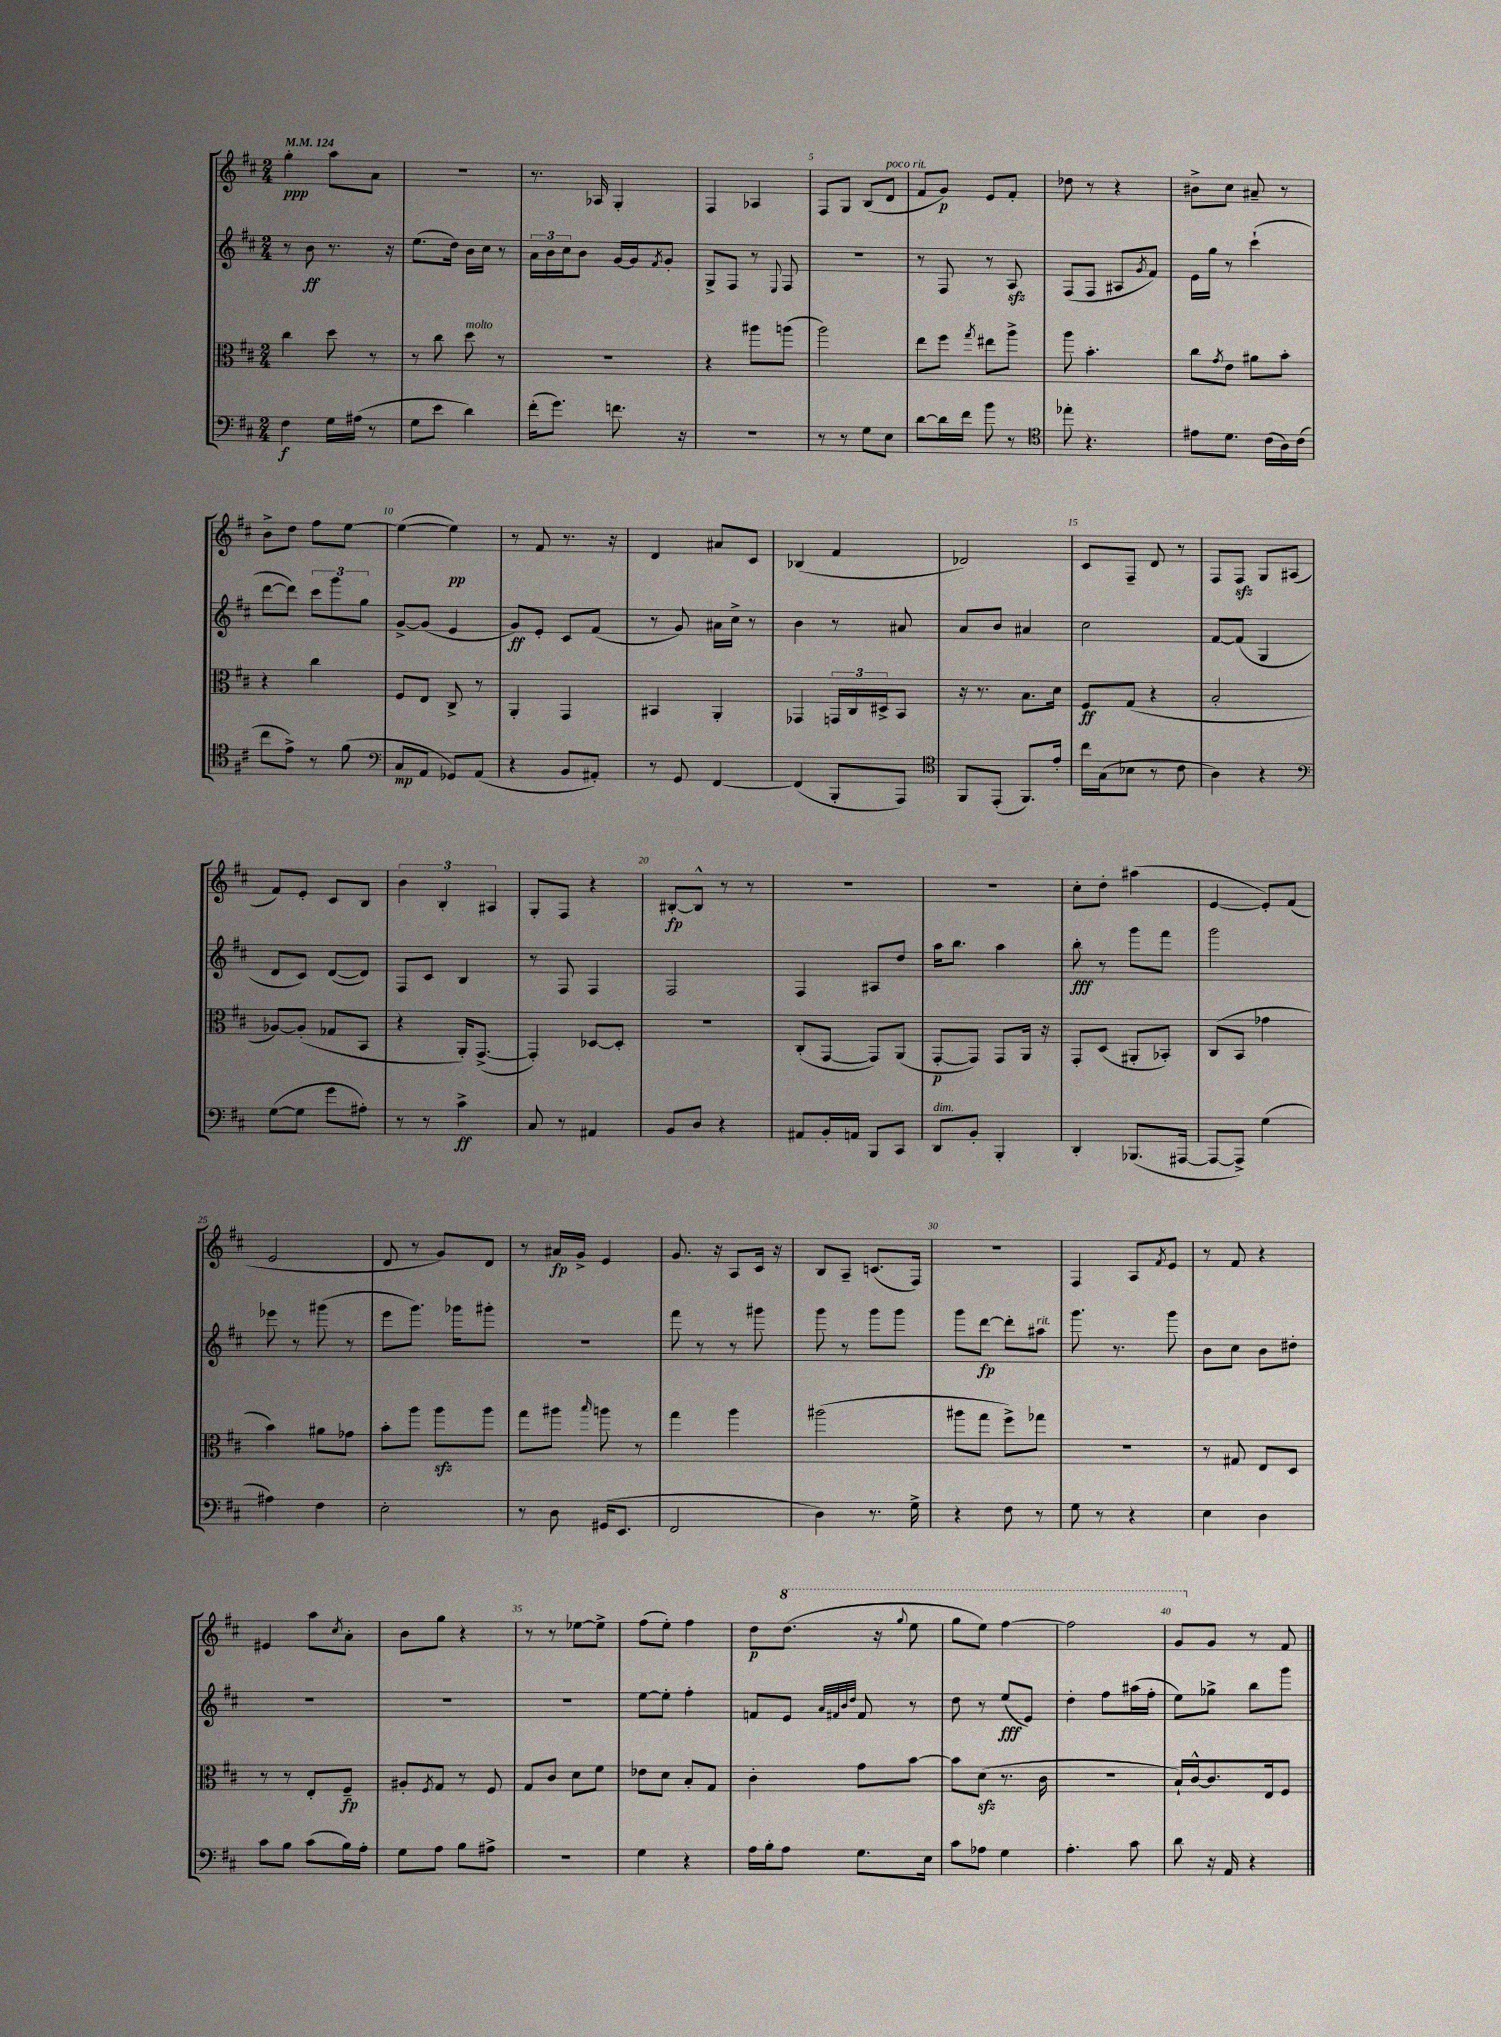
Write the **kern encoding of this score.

**kern	**dynam	**kern	**dynam	**kern	**dynam	**kern	**dynam
*part4	*part4	*part3	*part3	*part2	*part2	*part1	*part1
*staff4	*staff4	*staff3	*staff3	*staff2	*staff2	*staff1	*staff1
*clefF4	*	*clefC3	*	*clefG2	*	*clefG2	*
*k[f#c#]	*	*k[f#c#]	*	*k[f#c#]	*	*k[f#c#]	*
*M2/4	*	*M2/4	*	*M2/4	*	*M2/4	*
*MM124	*	*MM124	*	*MM124	*	*MM124	*
=1	=1	=1	=1	=1	=1	=1	=1
4F#\	f	4cc#\	.	8r	.	4gg'\	ppp
.	.	.	.	8b\	ff	.	.
16G\LL	.	8dd\	.	8.r	.	8aa\L	.
(16A#X\JJ	.	.	.	.	.	.	.
8r	.	8r	.	.	.	8a\J	.
.	.	.	.	16r	.	.	.
=2	=2	=2	=2	=2	=2	=2	=2
8G\L	.	8r	.	(8.ee\L	.	2r	.
8e\J	.	8cc#\	.	.	.	.	.
.	.	.	.	16dd\Jk)	.	.	.
!	!	!LO:TX:a:i:t=molto	!	!	!	!	!
4d\)	.	8dd\	.	16b\LL	.	.	.
.	.	.	.	16cc#\JJ	.	.	.
.	.	8r	.	8r	.	.	.
=3	=3	=3	=3	=3	=3	=3	=3
(16f#'\KL	.	2r	.	24a\LL	.	8.r	.
.	.	.	.	24b\	.	.	.
8.g\J)	.	.	.	.	.	.	.
.	.	.	.	24cc#\J	.	.	.
.	.	.	.	8b\J	.	.	.
.	.	.	.	.	.	16A-X/	.
8.fn\	.	.	.	[16g/LL	.	4G'/	.
.	.	.	.	16g/J]	.	.	.
.	.	.	.	8qf#/	.	.	.
.	.	.	.	8g'/J	.	.	.
16r	.	.	.	.	.	.	.
=4	=4	=4	=4	=4	=4	=4	=4
2r	.	4r	.	8G^/L	.	4F#/	.
.	.	.	.	8F#/J	.	.	.
.	.	8aa#X\L	.	8r	.	4A-X/	.
.	.	.	.	8qqE/	.	.	.
.	.	(8aan\J	.	8F#/	.	.	.
=5	=5	=5	=5	=5	=5	=5	=5
8r	.	2aa\)	.	2r	.	8F#/L	.
8r	.	.	.	.	.	8G/J	.
8G\L	.	.	.	.	.	(8B/L	.
!	!	!	!	!	!	!LO:TX:a:i:t=poco rit.	!
8E\J	.	.	.	.	.	8d/J	.
=6	=6	=6	=6	=6	=6	=6	=6
[8d\L	.	8ee\L	.	8r	.	8f#/L	.
16d\L]	.	8ff#\J	.	8F#/	.	8g/J)	p
16f#\JJ	.	.	.	.	.	.	.
.	.	8qgg/	.	.	.	.	.
8b\	.	8ee#X\L	.	8r	.	8e/L	.
8r	.	8aa^\J	.	8Azz/	.	8f#'/J	.
=7	=7	=7	=7	=7	=7	=7	=7
*clefC4	*	*	*	*	*	*	*
8ee-X'\	.	8aa\	.	(8F#/L	.	8dd-X\	.
4.r	.	4.b'\	.	8F#/J	.	8r	.
.	.	.	.	8A#X/L	.	4r	.
.	.	.	.	8qg/	.	.	.
.	.	.	.	8f#/J)	.	.	.
=8	=8	=8	=8	=8	=8	=8	=8
8e#X\L	.	8cc#\L	.	16e\LL	.	8b#X^\L	.
.	.	.	.	16gg\JJ	.	.	.
.	.	8qg/	.	.	.	.	.
8.d\J	.	8e\J	.	8r	.	8cc#\J	.
.	.	8a#X\L	.	(4ccc#`\	.	8a#X~/	.
(16c#\LL	.	.	.	.	.	.	.
16A\)	.	8b'\J	.	.	.	8r	.
(16c#\JJ	.	.	.	.	.	.	.
!!LO:LB:g=z
=9	=9	=9	=9	=9	=9	=9	=9
8cc#\L	.	4r	.	[8ddd\L	.	8b^\L	.
8e^\J)	.	.	.	8ddd\J])	.	8dd\J	.
8r	.	4cc#\	.	12ccc#\L	.	8ff#\L	.
.	.	.	.	12ggg\	.	.	.
(8f#\	.	.	.	.	.	[8ee\J	.
.	.	.	.	12gg\J	.	.	.
=10	=10	=10	=10	=10	=10	=10	=10
*clefF4	*	*	*	*	*	*	*
8C#/L	mp	8F#/L	.	[8g^/L	.	(4ee\_	.
8AA/J	.	8E/J	.	(8g/J]	.	.	.
8GG-X/L)	.	8C#^/	.	4e/	.	4ee\])	pp
(8AA/J	.	8r	.	.	.	.	.
=11	=11	=11	=11	=11	=11	=11	=11
4r	.	4AA'/	.	8g/L)	ff	8r	.
.	.	.	.	8e'/J	.	8f#/	.
8BB/L	.	4GG/	.	8c#/L	.	8.r	.
8AA#X'/J)	.	.	.	(8f#/J	.	.	.
.	.	.	.	.	.	16r	.
=12	=12	=12	=12	=12	=12	=12	=12
8r	.	4BB#X/	.	8r	.	4d/	.
8GG/	.	.	.	8g/)	.	.	.
[4FF#/	.	4AA'/	.	16a#X\LL	.	8a#X/L	.
.	.	.	.	16cc#^\JJ	.	.	.
.	.	.	.	8r	.	8c#/J	.
=13	=13	=13	=13	=13	=13	=13	=13
(4FF#/]	.	4GG-X/	.	4b\	.	(4B-X/	.
8BBB'/L	.	24GGn/LL	.	8r	.	4f#/	.
.	.	24C#/	.	.	.	.	.
.	.	24D#X^/J	.	.	.	.	.
8AAA/J)	.	8BB/J	.	8a#X/	.	.	.
=14	=14	=14	=14	=14	=14	=14	=14
*clefC4	*	*	*	*	*	*	*
8FF#/L	.	16r	.	8a/L	.	2d-X/)	.
.	.	8.r	.	.	.	.	.
(8EE'/J	.	.	.	8b/J	.	.	.
8.FF#/L)	.	8.B\L	.	4a#X/	.	.	.
16e'/Jk	.	16d\Jk	.	.	.	.	.
=15	=15	=15	=15	=15	=15	=15	=15
16cc#\LL	.	8F#/L	ff	2cc#\	.	8c#/L	.
(16G\J	.	.	.	.	.	.	.
8B-X\J	.	(8G/J	.	.	.	8F#~/J	.
8r	.	4r	.	.	.	8d/	.
8c#\	.	.	.	.	.	8r	.
=16	=16	=16	=16	=16	=16	=16	=16
4A\)	.	2B'/	.	[8f#/L	.	8F#/L	.
.	.	.	.	(8f#/J]	.	8F#zz/J	.
4r	.	.	.	4G/	.	8G/L	.
.	.	.	.	.	.	(8A#X/J	.
!!LO:LB:g=z
=17	=17	=17	=17	=17	=17	=17	=17
*clefF4	*	*	*	*	*	*	*
([8G\L	.	[8A-X/L)	.	8d/L	.	8f#/L)	.
8G\J]	.	(8A-'/J]	.	8c#/J)	.	8e'/J	.
8g\L	.	8G-X/L	.	([8d/L	.	8c#/L	.
8A#X'\J)	.	8BB/J	.	8d/J])	.	8B/J	.
=18	=18	=18	=18	=18	=18	=18	=18
8r	.	4r	.	8F#/L	.	6b\	.
8r	.	.	.	8c#/J	.	.	.
.	.	.	.	.	.	6B'/	.
4c#^\	ff	16AA'/KL)	.	4B/	.	.	.
.	.	([8.GG^/J	.	.	.	.	.
.	.	.	.	.	.	6A#X/	.
=19	=19	=19	=19	=19	=19	=19	=19
8C#/	.	4GG'/])	.	8r	.	8G'/L	.
8r	.	.	.	8F#/	.	8F#/J	.
4AA#X/	.	[8D-X/L	.	4F#/	.	4r	.
.	.	8D-'/J]	.	.	.	.	.
=20	=20	=20	=20	=20	=20	=20	=20
8BB/L	.	2r	.	2F#/	.	[8B#X'/L	fp
8D/J	.	.	.	.	.	8B#^^/J]	.
4r	.	.	.	.	.	8r	.
.	.	.	.	.	.	8r	.
=21	=21	=21	=21	=21	=21	=21	=21
8AA#X/L	.	(8C#'/L	.	4F#/	.	2r	.
16BB'/L	.	[8GG/J	.	.	.	.	.
16AAn/JJ	.	.	.	.	.	.	.
8BBB/L	.	8GG/L])	.	8A#X/L	.	.	.
8CC#/J	.	(8AA/J	.	8dd/J	.	.	.
=22	=22	=22	=22	=22	=22	=22	=22
!LO:TX:a:i:t=dim.	!	!	!	!	!	!	!
8DD/L	.	[8GG'/L	p	16aa\KL	.	2r	.
.	.	.	.	8.bb\J	.	.	.
8BB'/J	.	8GG/J])	.	.	.	.	.
4BBB'/	.	8GG/L	.	4aa\	.	.	.
.	.	16AA/Jk	.	.	.	.	.
.	.	16r	.	.	.	.	.
=23	=23	=23	=23	=23	=23	=23	=23
4DD'/	.	8GG'/L	.	8bb'\	fff	8cc#'\L	.
.	.	(8D/J	.	8r	.	8dd'\J	.
(8.BBB-X/L	.	8AA#X'/L	.	8ggg\L	.	(4aa#X\	.
.	.	8BB-X'/J)	.	8fff#\J	.	.	.
[16AAA#X/Jk	.	.	.	.	.	.	.
=24	=24	=24	=24	=24	=24	=24	=24
8AAA#/L_	.	(8C#/L	.	2ggg\	.	[4e/	.
8AAA#^/J])	.	8BB/J	.	.	.	.	.
(4G\	.	4g-X\	.	.	.	8e'/L])	.
.	.	.	.	.	.	(8f#/J	.
!!LO:LB:g=z
=25	=25	=25	=25	=25	=25	=25	=25
4A#X\)	.	4b\)	.	8eee-X\	.	2e/	.
.	.	.	.	8r	.	.	.
4F#\	.	8a#X\L	.	(8ggg#X\	.	.	.
.	.	8g-X\J	.	8r	.	.	.
=26	=26	=26	=26	=26	=26	=26	=26
2E'\	.	8b'\L	.	8eee\L	.	8d/	.
.	.	8aa\J	.	8.ggg\J)	.	8r	.
.	.	8aazz\L	.	.	.	8g/L)	.
.	.	.	.	16ggg-X\KL	.	.	.
.	.	8aa\J	.	8ggg#X'\J	.	8d/J	.
=27	=27	=27	=27	=27	=27	=27	=27
8r	.	8gg\L	.	2r	.	8r	.
8D\	.	8aa#X\J	.	.	.	16a#X/LL	fp
.	.	.	.	.	.	16g^/JJ	.
.	.	16qqbb/	.	.	.	.	.
(16GG#X/KL	.	8aan\	.	.	.	4e/	.
8.EE/J	.	.	.	.	.	.	.
.	.	8r	.	.	.	.	.
=28	=28	=28	=28	=28	=28	=28	=28
2FF#/	.	4gg\	.	8fff#\	.	8.g/	.
.	.	.	.	8r	.	.	.
.	.	.	.	.	.	16r	.
.	.	4aa\	.	8r	.	8A/L	.
.	.	.	.	8ggg#X\	.	16c#/Jk	.
.	.	.	.	.	.	16r	.
=29	=29	=29	=29	=29	=29	=29	=29
4D\)	.	(2aa#X\	.	8ggg\	.	8B/L	.
.	.	.	.	8r	.	8A~/J	.
8.r	.	.	.	8ggg\L	.	(8.cn/L	.
.	.	.	.	8ggg\J	.	.	.
16G^\	.	.	.	.	.	16F#/Jk)	.
=30	=30	=30	=30	=30	=30	=30	=30
4r	.	8aa#X\L	.	8ggg\L	.	2r	.
.	.	8gg\J	.	[8ddd\J	fp	.	.
8F#\	.	8ff#^\L)	.	8ddd'\L]	.	.	.
!	!	!	!	!LO:TX:a:i:t=rit.	!	!	!
8r	.	8gg-X\J	.	8aa#X\J	.	.	.
=31	=31	=31	=31	=31	=31	=31	=31
8G\	.	2r	.	8.ggg\	.	4F#/	.
8r	.	.	.	.	.	.	.
.	.	.	.	8.r	.	.	.
4r	.	.	.	.	.	8A/L	.
.	.	.	.	.	.	8qf#/	.
.	.	.	.	8ggg\	.	8e/J	.
=32	=32	=32	=32	=32	=32	=32	=32
4E\	.	8r	.	8b\L	.	8r	.
.	.	8G#X/	.	8cc#\J	.	8f#/	.
4D\	.	8E/L	.	8b\L	.	4r	.
.	.	8D/J	.	8dd#X'\J	.	.	.
!!LO:LB:g=z
=33	=33	=33	=33	=33	=33	=33	=33
8c#\L	.	8r	.	2r	.	4e#X/	.
8B\J	.	8r	.	.	.	.	.
(8c#\L	.	8E'/L	.	.	.	8aa\L	.
.	.	.	.	.	.	8qcc#/	.
16B\L)	.	8F#~/J	fp	.	.	8a'\J	.
16A'\JJ	.	.	.	.	.	.	.
=34	=34	=34	=34	=34	=34	=34	=34
8G\L	.	8A#X'/L	.	2r	.	8b\L	.
.	.	8qF#/	.	.	.	.	.
8A\J	.	8G/J	.	.	.	8gg\J	.
8B\L	.	8r	.	.	.	4r	.
8A#X^\J	.	8F#/	.	.	.	.	.
=35	=35	=35	=35	=35	=35	=35	=35
2r	.	8G/L	.	2r	.	8r	.
.	.	8c#/J	.	.	.	8r	.
.	.	8d\L	.	.	.	[8ee-X\L	.
.	.	8f#\J	.	.	.	8ee-^\J]	.
=36	=36	=36	=36	=36	=36	=36	=36
4G\	.	8e-X\L	.	[8ee\L	.	(8ff#\L	.
.	.	8d\J	.	8ee'\J]	.	8ee'\J)	.
4r	.	8B'/L	.	4ff#'\	.	4ff#\	.
.	.	8G/J	.	.	.	.	.
=37	=37	=37	=37	=37	=37	=37	=37
16A\LL	.	4c#'\	.	8fn/L	.	8dd\L	p
16B'\J	.	.	.	.	.	.	.
*	*	*	*	*	*	*8va	*
8A\J	.	.	.	8e/J	.	(8.ddd\J	.
.	.	.	.	32qqa/LLL	.	.	.
.	.	.	.	32qqf#X/	.	.	.
.	.	.	.	32qqb/	.	.	.
.	.	.	.	32qqdd/JJJ	.	.	.
8.G\L	.	8g\L	.	8f#/	.	.	.
.	.	.	.	.	.	16r	.
.	.	.	.	.	.	8qqggg/	.
.	.	[8b\J	.	8r	.	8eee\	.
16E\Jk	.	.	.	.	.	.	.
=38	=38	=38	=38	=38	=38	=38	=38
8c#\L	.	8b\L]	.	8dd\	.	8ggg\L	.
8A-X\J	.	(8dzz\J	.	8r	.	8eee\J)	.
4G\	.	8.r	.	(8ee/L	fff	[4fff#\	.
.	.	.	.	8e/J)	.	.	.
.	.	16c#\	.	.	.	.	.
=39	=39	=39	=39	=39	=39	=39	=39
4.A'\	.	2r	.	4dd'\	.	2fff#\]	.
.	.	.	.	8ff#\L	.	.	.
8c#\	.	.	.	(16aa#X\L	.	.	.
.	.	.	.	16ff#'\JJ	.	.	.
=40	=40	=40	=40	=40	=40	=40	=40
8d\	.	16B`/LL)	.	8ee\L)	.	8gg/L	.
.	.	[16c#^^/J	.	.	.	.	.
*	*	*	*	*	*	*X8va	*
16r	.	8.c#/]	.	8gg-X^\J	.	8g/J	.
16AA/	.	.	.	.	.	.	.
4r	.	.	.	8bb\L	.	8r	.
.	.	16E/k	.	.	.	.	.
.	.	8F#/J	.	8ggg\J	.	8f#/	.
==	==	==	==	==	==	==	==
*-	*-	*-	*-	*-	*-	*-	*-
